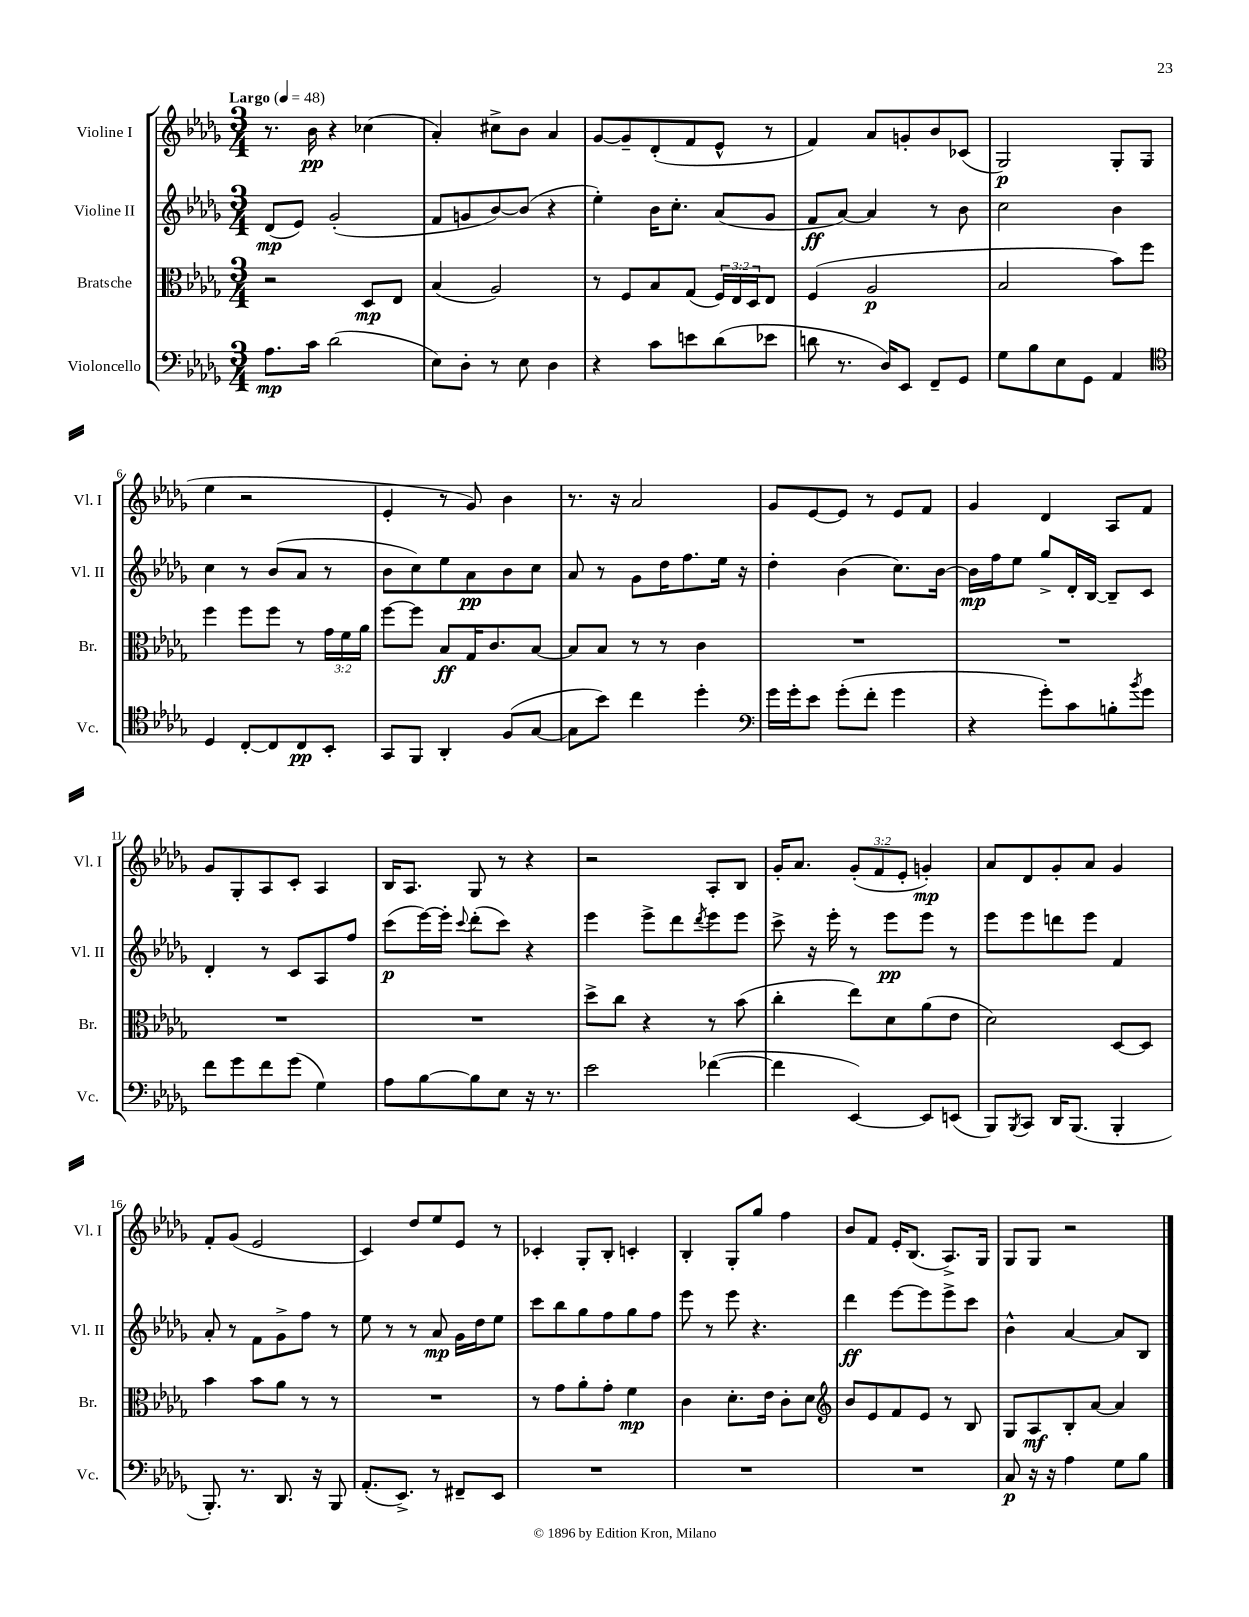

**kern	**kern	**kern	**kern
*staff4	*staff3	*staff2	*staff1
*clefF4	*clefC3	*clefG2	*clefG2
*k[b-e-a-d-g-]	*k[b-e-a-d-g-]	*k[b-e-a-d-g-]	*k[b-e-a-d-g-]
*M3/4	*M3/4	*M3/4	*M3/4
*MM48	*MM48	*MM48	*MM48
8.A-	2r	(8d-	8.r
.	.	8e-)	.
16c	.	.	16b-
(2d-	.	(2g-'	4r
.	8D-	.	(4cc-
.	8E-	.	.
=	=	=	=
8E-)	(4B-	8f	4a-')
8D-'	.	8g	.
8r	2A-)	[8b-)	8cc#^
8E-	.	(8b-]	8b-
4D-	.	4r	4a-
=	=	=	=
4r	8r	4ee-')	[8g-
.	8F	.	8g-~]
8c	8B-	16b-	(8d-'
.	.	8.cc'	.
8e	(8G-	.	8f
(8d-	24F)	(8a-	8e-^^
.	24E-	.	.
.	24D-	.	.
8e-	8E-	8g-	8r
=	=	=	=
8d	(4F	8f	4f)
8.r	.	[8a-)	.
.	2A-	4a-]	8a-
16D-)	.	.	.
8EE-	.	.	8g'
8FF~	.	8r	8b-
8GG-	.	8b-	(8c-
=	=	=	=
8G-	2B-	2cc	2G-)
8B-	.	.	.
8E-	.	.	.
8GG-	.	.	.
4AA-	8b-)	4b-	8G-'
.	8ff	.	(8G-
=	=	=	=
*clefC4	*	*	*
4D-	4ff	4cc	4ee-
[8C'	8ff	8r	2r
8C]	8ff	(8b-	.
8C	8r	8a-	.
8BB-'	24g-	8r	.
.	24f	.	.
.	24a-	.	.
=	=	=	=
8GG-	[8ff	8b-	4e-'
8FF	8ff]	8cc)	.
4AA-'	8B-	8ee-	8r
.	16G-	8a-	8g-)
.	8.c	.	.
(8F	.	8b-	4b-
[8G-	[8B-	8cc	.
=	=	=	=
8G-]	8B-]	8a-	8.r
8b-)	8B-	8r	.
.	.	.	16r
4cc	8r	8g-	2a-
.	8r	16dd-	.
.	.	8.ff	.
4dd-'	4c	.	.
.	.	16ee-	.
.	.	16r	.
=	=	=	=
*clefF4	*	*	*
16g-	2.r	4dd-'	8g-
16g-'	.	.	.
8e-	.	.	[8e-
(8g-'	.	(4b-	8e-]
8f'	.	.	8r
4g-	.	8.cc)	8e-
.	.	.	8f
.	.	[16b-	.
=	=	=	=
4r	2.r	16b-]	4g-
.	.	16ff	.
.	.	8ee-	.
8g-')	.	8gg-^	4d-
8c	.	16d-'	.
.	.	[16B-	.
8B'	.	8B-~]	8A-
8qb-	.	.	.
8g-	.	8c	8f
=	=	=	=
8f	2.r	4d-'	8g-
8g-	.	.	8G-'
8f	.	8r	8A-
(8g-	.	8c	8c'
4G-)	.	8A-	4A-
.	.	8ff	.
=	=	=	=
8A-	2.r	(8ccc	16B-
.	.	.	8.A-
[8B-	.	[16eee-)	.
.	.	16eee-']	.
.	.	8qqccc	.
8B-]	.	(8ddd-'	8G-
8E-	.	8ccc)	8r
16r	.	4r	4r
8.r	.	.	.
=	=	=	=
2e-	8dd-^	4eee-	2r
.	8cc	.	.
.	4r	8eee-^	.
.	.	8ddd-	.
.	.	8qddd-	.
([4f-	8r	8eee-	8A-'
.	(8b-	8eee-	8B-
=	=	=	=
4f-]	4cc'	8ccc^	16g-'
.	.	.	8.a-
.	.	16r	.
.	.	16eee-'	.
[4EE-)	8ee-)	8r	(12g-'
.	.	.	12f
.	8d-	8eee-	.
.	.	.	12e-'
8EE-]	(8a-	8eee-	4g')
(8EE	8e-	8r	.
=	=	=	=
8BBB-)	2d-)	8eee-	8a-
8qBBB-	.	.	.
8CC	.	8eee-	8d-
16DD-	.	8ddd	8g-'
(8.BBB-	.	.	.
.	.	8eee-	8a-
4BBB-'	[8D-	4f	4g-
.	8D-]	.	.
=	=	=	=
8.BBB-')	4b-	8a-'	8f'
.	.	8r	(8g-
8.r	.	.	.
.	8b-	8f	2e-
8.DD-	8a-	8g-^	.
.	8r	8ff	.
16r	.	.	.
8BBB-	8r	8r	.
=	=	=	=
(8.AA-'	2.r	8ee-	4c)
.	.	8r	.
8.EE-^)	.	.	.
.	.	8r	8dd-
8r	.	8a-	8ee-
8FF#~	.	16g-	8e-
.	.	16dd-	.
8EE-	.	8ee-	8r
=	=	=	=
2.r	8r	8ccc	4c-'
.	8g-	8bb-	.
.	8a-'	8gg-	8G-'
.	8g-'	8ff	8B-'
.	4f	8gg-	4c'
.	.	8ff	.
=	=	=	=
2.r	4c	8eee-	4B-'
.	.	8r	.
.	8.d-'	8eee-	8G-'
.	.	4.r	8gg-
.	16e-	.	.
.	8c'	.	4ff
.	8d-	.	.
=	=	=	=
*	*clefG2	*	*
2.r	8b-	4ddd-	8b-
.	8e-	.	8f
.	8f	[8eee-	16e-'
.	.	.	(8.B-
.	8e-	8eee-]	.
.	8r	8eee-^	8.A-^)
.	8B-	8ccc	.
.	.	.	16G-
=	=	=	=
8C	8G-	4b-^^	8G-
16r	8A-	.	8G-
16r	.	.	.
4A-	8B-'	[4a-	2r
.	[8a-	.	.
8G-	4a-]	8a-]	.
8B-	.	8B-	.
==	==	==	==
*-	*-	*-	*-
